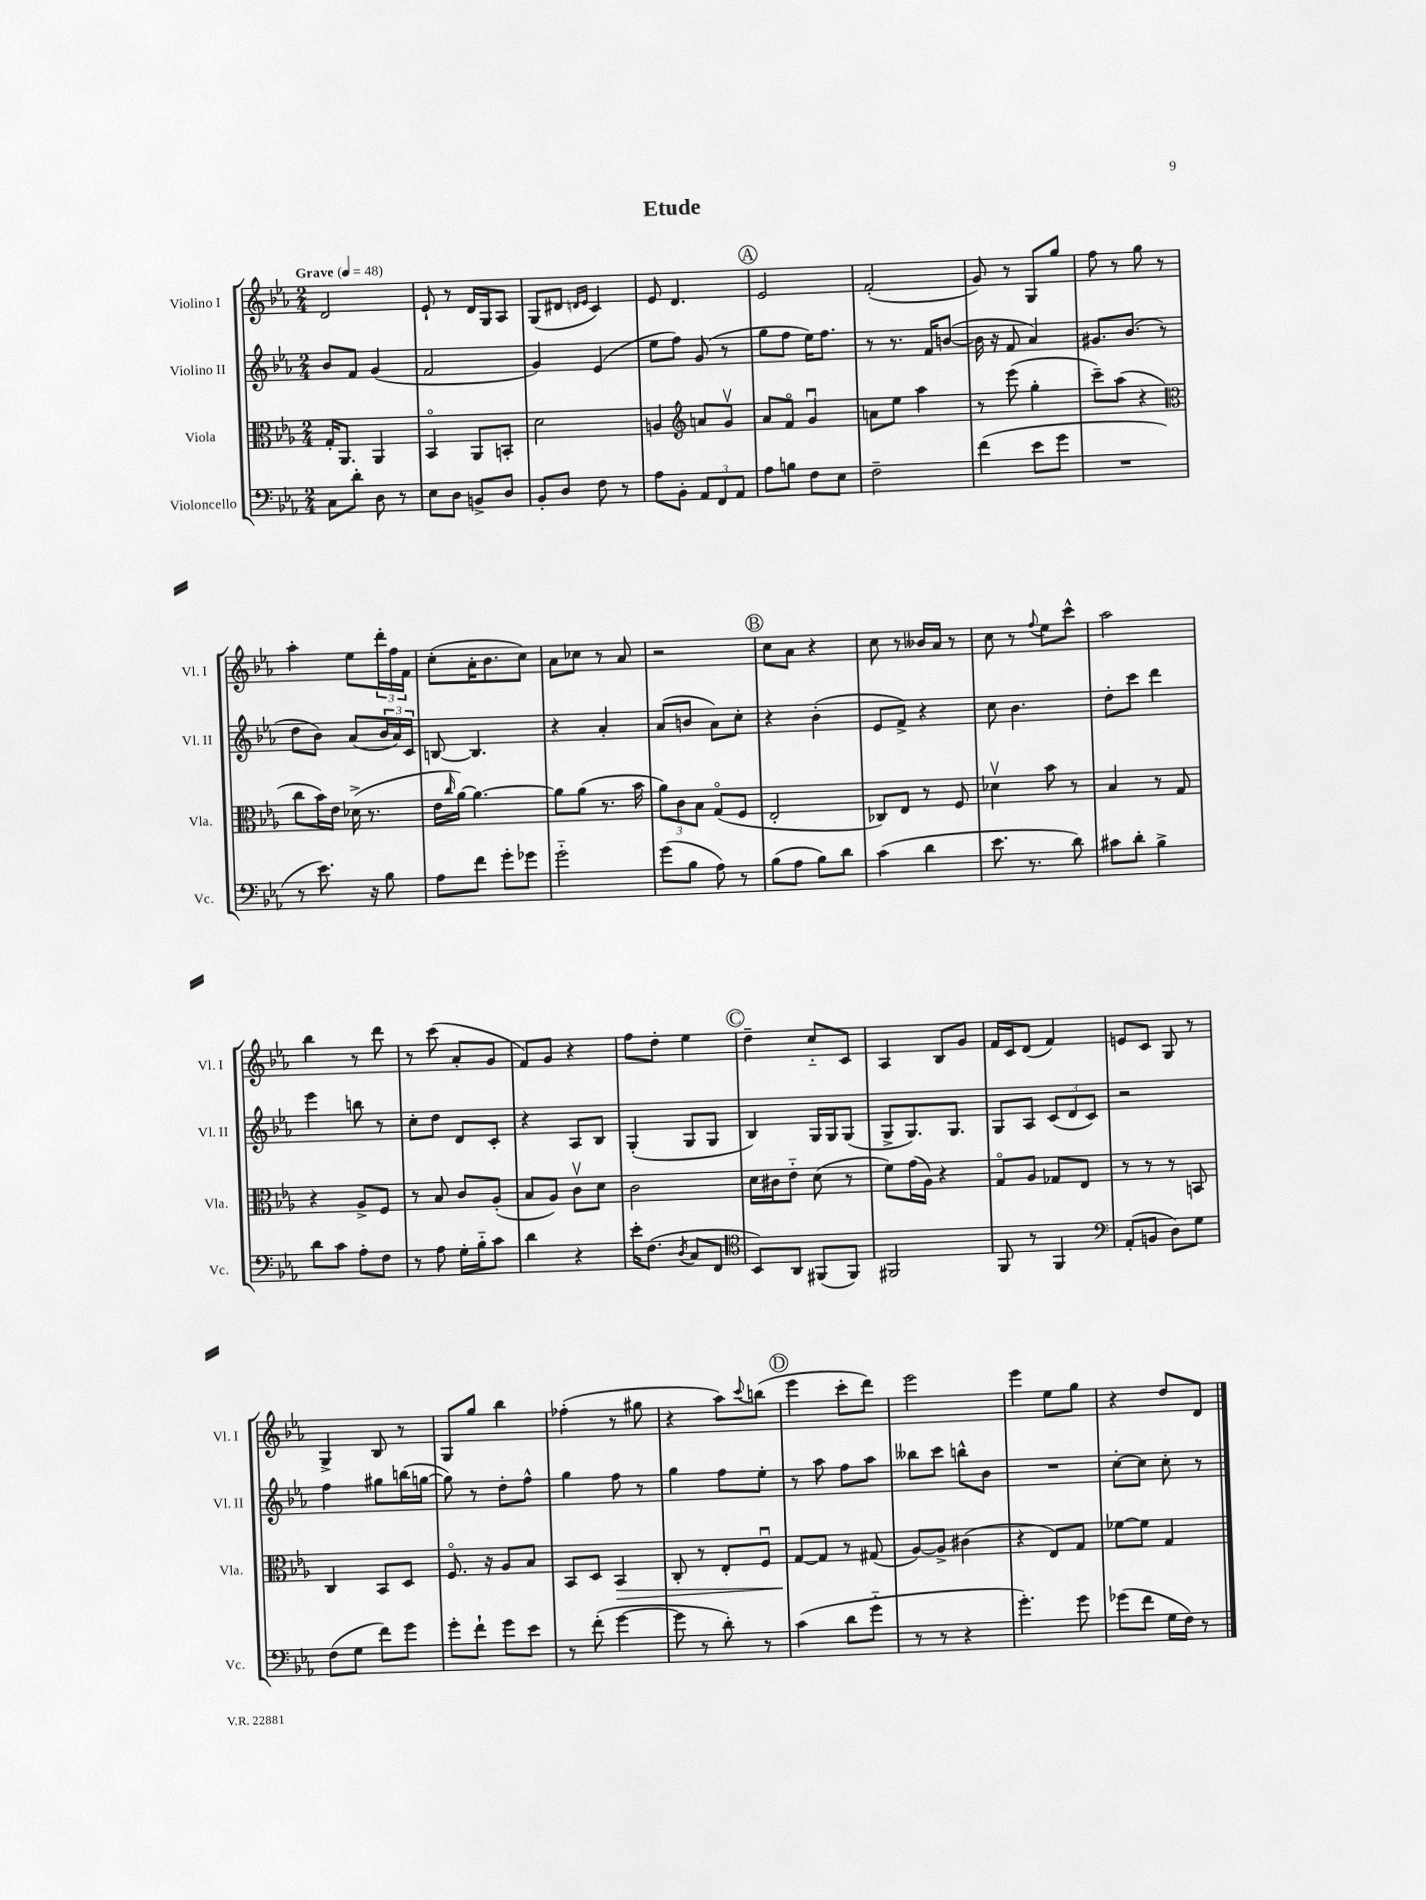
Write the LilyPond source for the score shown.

\header { title = "Etude" }
<<
\new StaffGroup <<
\new Staff = "s0" \with { instrumentName = "Violino I" shortInstrumentName = "Vl. I" } {
    \clef treble \key ees \major \numericTimeSignature \time 2/4 \tempo "Grave" 4 = 48
    d'2 |
    ees'8-! r8 d'16 g16 aes8 |
    g8( dis'8 \grace { d'16 ees'16 } c'4) |
    ees'8 d'4. |
    \mark \markup { \circle "A" } ees'2 |
    f'2-.( |
    g'8) r8 g8 g''8 |
    f''8 r8 g''8 r8 |
    aes''4-. ees''8 \tuplet 3/2 { d'''16-. f''16 f'16 } |
    c''8-.( aes'16-. bes'8. c''8) |
    aes'8 ces''8 r8 aes'8 |
    r2 |
    \mark \markup { \circle "B" } c''8 aes'8 r4 |
    c''8 r8 beses'16 aes'16 r8 |
    c''8 r8 \appoggiatura { f''8 } ees''8 c'''8-^ |
    aes''2 |
    bes''4 r8 d'''8 |
    r8 c'''8( aes'8-. g'8 |
    f'8) g'8 r4 |
    f''8 d''8-. ees''4 |
    \mark \markup { \circle "C" } d''4-- c''8-_ c'8 |
    aes4 bes8 g'8 |
    f'16 c'16 d'8( f'4) |
    e'8 c'8 g8 r8 |
    g4-> bes8 r8 |
    g8 g''8 bes''4 |
    fes''4-.( r8 gis''8 |
    r4 aes''8) \appoggiatura { c'''8 } b''8( |
    \mark \markup { \circle "D" } ees'''4 c'''8-. d'''8) |
    ees'''2 |
    ees'''4 ees''8 g''8 |
    r4 d''8 d'8 \bar "|." |
}
\new Staff = "s1" \with { instrumentName = "Violino II" shortInstrumentName = "Vl. II" } {
    \clef treble \key ees \major \numericTimeSignature \time 2/4
    bes'8 f'8 g'4( |
    f'2 |
    g'4) ees'4( |
    ees''8 f''8) g'8( r8 |
    \mark \markup { \circle "A" } g''8 f''8 ees''16) f''8. |
    r8 r8. f'16 b'8~( |
    b'16 r16 f'8 aes'4) |
    gis'8. bes'8.( r8 |
    d''8 bes'8) aes'8( \tuplet 3/2 { bes'16 aes'16) c'16 } |
    b8~ b4. |
    r4 aes'4-. |
    aes'8( b'8 aes'8) c''8-. |
    \mark \markup { \circle "B" } r4 bes'4-.( |
    ees'8 f'8->) r4 |
    c''8 bes'4. |
    d''8-. c'''8 d'''4 |
    ees'''4 b''8 r8 |
    c''8-. d''8 d'8 c'8-. |
    r4 aes8 bes8 |
    g4-.( g8 g8 |
    \mark \markup { \circle "C" } bes4) g16 g16 g8( |
    g8-> g8.) g8. |
    g8 aes8 \tuplet 3/2 { c'8( d'8 c'8) } |
    r2 |
    f''4 gis''8 b''16( g''16~ |
    g''8) r8 d''8-. f''8-^ |
    g''4 f''8 r8 |
    g''4 f''8 ees''8-. |
    \mark \markup { \circle "D" } r8 aes''8 f''8 aes''8 |
    beses''8 c'''8 b''8-^ bes'8 |
    R2 |
    c''8~-. c''8 c''8-. r8 \bar "|." |
}
\new Staff = "s2" \with { instrumentName = "Viola" shortInstrumentName = "Vla." } {
    \clef alto \key ees \major \numericTimeSignature \time 2/4
    g16-. aes,8. aes,4 |
    bes,4\flageolet aes,8 b,8-. |
    d'2 |
    a4 \clef treble a'8 g'8\upbow |
    \mark \markup { \circle "A" } aes'8 f'8\flageolet g'4\downbow |
    a'8 ees''8 aes''4 |
    r8 ees'''8( g''4-. |
    c'''8--) aes''8( r4 |
    \clef alto c''8 bes'16) ees'16 des'16->( r8. |
    ees'16 \grace { c''16 } aes'16~) aes'4.~ |
    aes'8 aes'8( r8. bes'16 |
    \tuplet 3/2 { aes'8) c'8 bes8 } g8\flageolet( f8 |
    \mark \markup { \circle "B" } ees2-. |
    ces8) ees8 r8 f8 |
    des'4\upbow bes'8 r8 |
    bes4 r8 g8 |
    r4 aes8-> f8 |
    r8 bes8 c'8 aes8-.( |
    bes8 aes8) c'8\upbow d'8 |
    c'2 |
    \mark \markup { \circle "C" } d'16 cis'16 ees'8-_ d'8( r8 |
    f'8) g'16( aes16) r4 |
    g8\flageolet aes8 ges8 ees8 |
    r8 r8 r8 b,8 |
    c4 bes,8 d8 |
    f8.\flageolet r16 aes8 bes8 |
    bes,8 d8 bes,4\> |
    c8-. r8 ees8-. f8\downbow |
    \mark \markup { \circle "D" } g8~\! g8 r8 gis8( |
    aes8~) aes8-> cis'4( |
    r4 ees8) g8 |
    fes'8~ fes'8 g4 \bar "|." |
}
\new Staff = "s3" \with { instrumentName = "Violoncello" shortInstrumentName = "Vc." } {
    \clef bass \key ees \major \numericTimeSignature \time 2/4
    c8 d'8-. d8 r8 |
    ees8 d8 b,8-> d8 |
    bes,8-. d8 f8 r8 |
    aes8 bes,8-. \tuplet 3/2 { aes,8 f,8 aes,8 } |
    \mark \markup { \circle "A" } aes8 b8 f8 ees8 |
    f2-- |
    f'4( ees'8 g'8 |
    R2 |
    r8 ees'8.) r16 bes8 |
    aes8 f'8 g'8-. ges'8 |
    g'2-_ |
    g'8( bes8 aes8) r8 |
    \mark \markup { \circle "B" } bes8( aes8 bes8) d'8 |
    c'4( d'4 |
    ees'8. r8. d'8) |
    cis'8 d'8-. bes4-> |
    d'8 c'8 aes8-. f8 |
    r8 aes8 g16-. bes16-_ c'8 |
    d'4 r4 |
    ees'16-. f8.( \acciaccatura { d8 } c8 f,8 |
    \mark \markup { \circle "C" } \clef tenor bes,8) aes,8 fis,8( fis,8) |
    fis,2 |
    f,8 r8 f,4 |
    \clef bass aes,8-.( b,8 d8) g8 |
    f8( g8 f'8) g'8 |
    g'8-. f'8-! g'8 ees'8 |
    r8 f'8-.( g'4~ |
    g'8 r8 d'8-.) r8 |
    \mark \markup { \circle "D" } c'4( d'8 g'8-_ |
    r8 r8 r4 |
    g'4.-.) g'8 |
    ges'8( f'8 g16 f16) r8 \bar "|." |
}
>>
>>
\layout { \context { \Score \remove "Bar_number_engraver" } }
